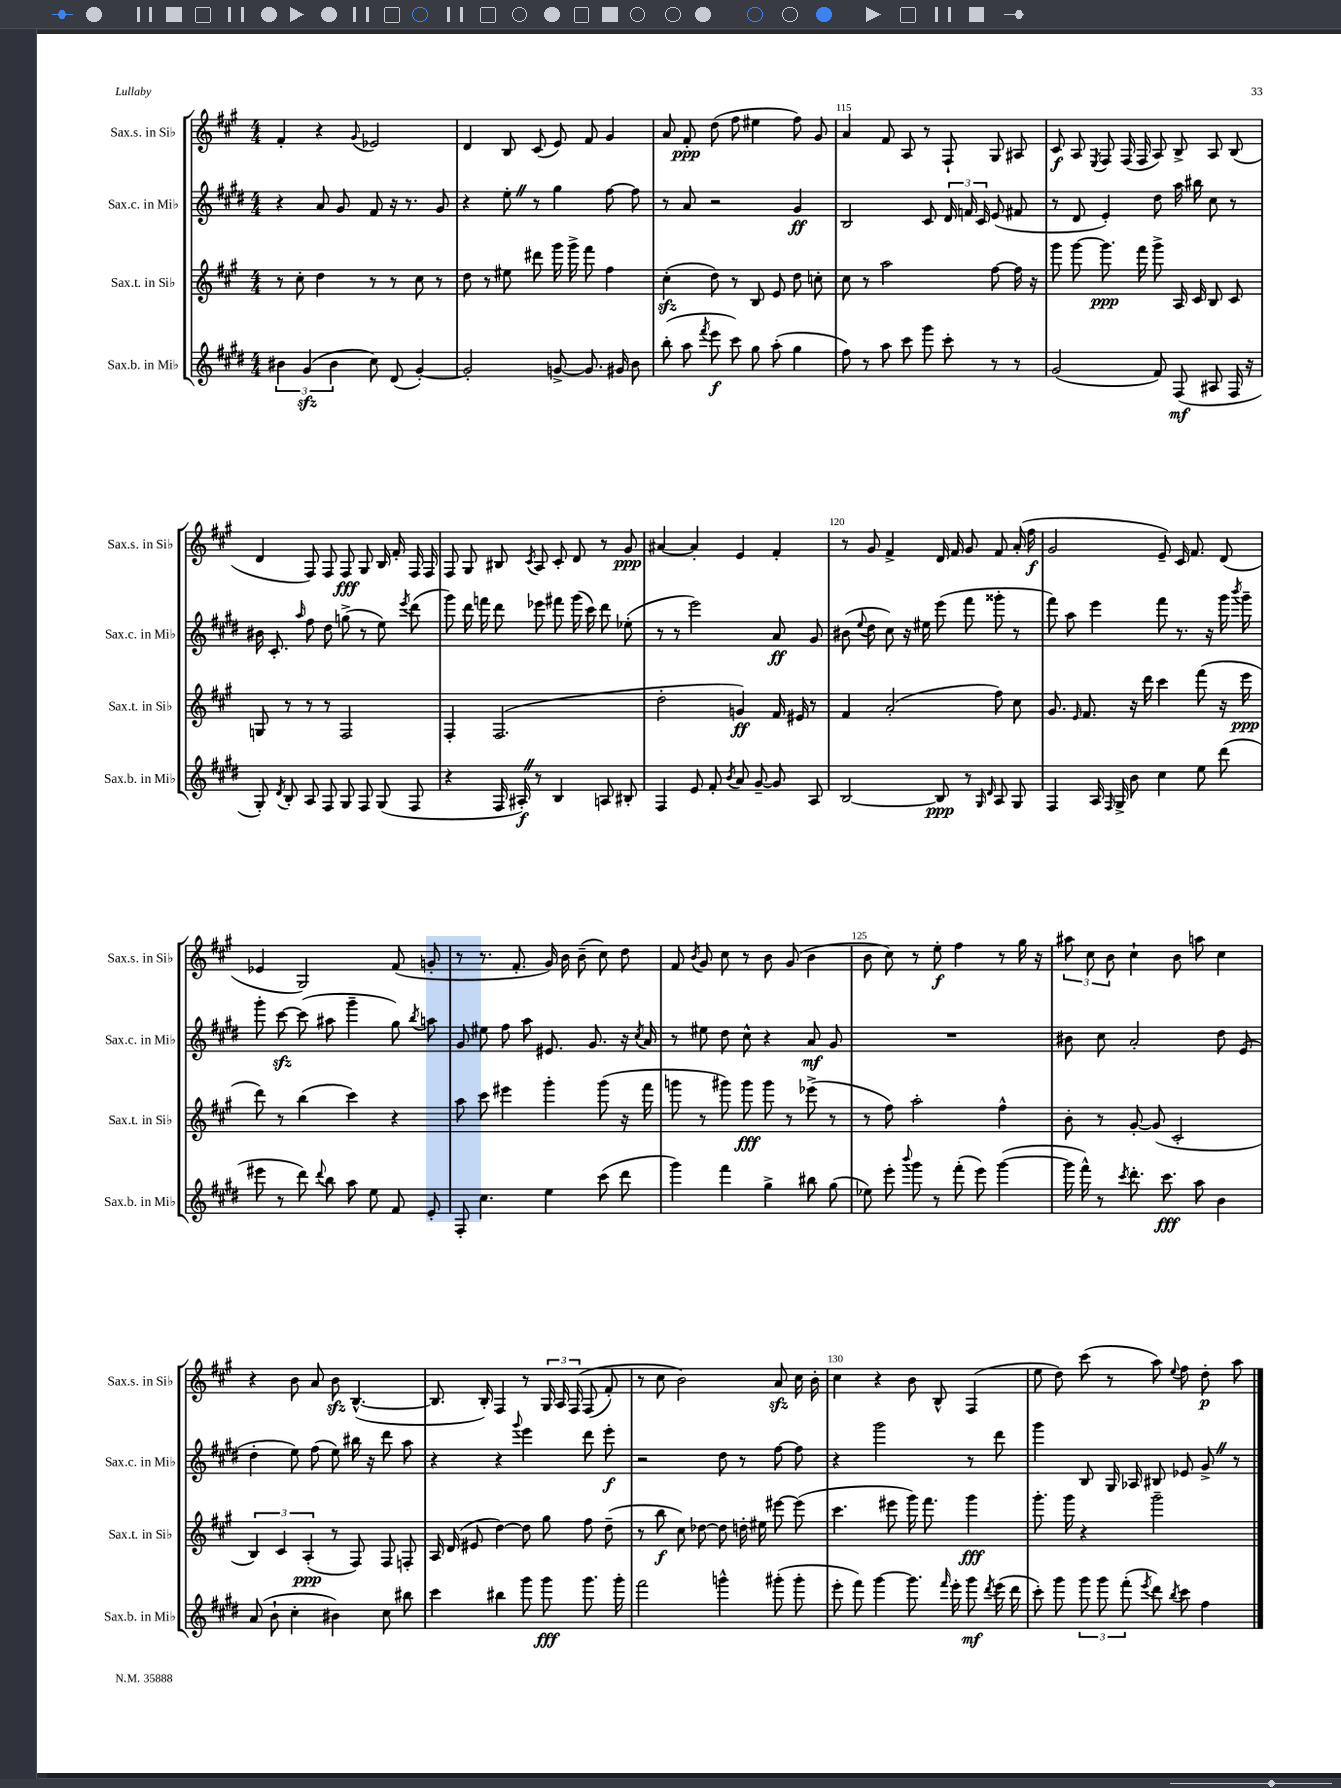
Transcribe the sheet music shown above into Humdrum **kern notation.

**kern	**kern	**kern	**kern
*staff4	*staff3	*staff2	*staff1
*clefG2	*clefG2	*clefG2	*clefG2
*k[f#c#g#d#]	*k[f#c#g#]	*k[f#c#g#d#]	*k[f#c#g#]
*M4/4	*M4/4	*M4/4	*M4/4
6b#\	8r	4r	4f#'/
.	8cc#'\	.	.
(6g#/	.	.	.
.	4dd\	8a/	4r
6b#\	.	.	.
.	.	8g#/	.
.	.	.	8qqg#/
8cc#\)	8r	8f#/	2e-/
(8d#/	8r	16r	.
.	.	8.r	.
[4g#'/)	8cc#\	.	.
.	8r	8g#/	.
=	=	=	=
2g#'/]	8dd\	4r	4d/
.	8r	.	.
.	8ee#\	8ee'\	8B/
.	8ddd#\	8r	(8c#/
[8g^/	16ggg#\	4gg#\	8e/)
.	16ggg#^\	.	.
8.g/]	8fff#\	.	8f#/
.	4ff#\	[8ff#\	4g#/
16g#/	.	.	.
8b\	.	8ff#\]	.
=	=	=	=
(8bb'\	(4cc#'\	8r	8a/
8aa\	.	8a/	8f#'/
8qfff#/	.	.	.
8eee\	8dd\)	2r	(8dd\
8ccc#\)	8r	.	8ff#\
8gg#\	8B/	.	4ee#\
(8aa'\	8e/	.	.
4gg#\	8dd\	4g#/	8ff#\)
.	8cc'\	.	8g#/
=	=	=	=
8ff#\)	8cc#\	2B/	4a/
8r	8r	.	.
8aa\	2aa\	.	8f#/
8ccc#\	.	.	8A/
8ggg#\	.	8c#/	8r
8ccc#'\	.	24d#/	8F#`/
.	.	24f/	.
.	.	24c#/	.
8r	[8ff#\	(8e/	8G#/
8r	16ff#\]	8f#/	8A#/
.	16r	.	.
=	=	=	=
(2g#/	8ggg#\	8r	8c#/
.	[8ggg#\	8d#/	8A/
.	.	.	8qE/
.	8.ggg#\]	4e'/)	8F#/
.	.	.	(16F#/
.	16fff#\	.	16F#/
8f#/)	8ggg#^\	8dd#\	8A/)
(8F#/	16A/	16aa\	8B^/
.	16c#/	16bb#\	.
8A#/	8B/	8cc#\	8A/
16F#/	8c#/	8r	(8B/
16r	.	.	.
=	=	=	=
8G#'/)	8G/	16b#\	4d/
.	.	8.c#'/	.
8qd#/	.	.	.
8B'/	8r	.	.
.	.	16qqaa/	.
8A/	8r	8ff#\	8F#/)
8F#/	8r	8dd#\	8F#/
8G#/	2F#/	(8gg^\	8F#/
8F#/	.	8r	8G#/
(8G#/	.	8ee\)	16B/
.	.	.	16f#'/
.	.	8qeee/	.
8F#/	.	(8ddd#\	16F#/
.	.	.	16F#/
=	=	=	=
4r	4F#'/	8ggg#\)	8F#/
.	.	16ddd#\	8G#/
.	.	16fff\	.
16F#/	(2.F#/	8ddd#\	8B#/
16A#'/)	.	.	.
.	.	.	8qc#/
8r	.	8eee-\	8A/
4B/	.	8fff#\	8c#'/
.	.	(16ggg#\	8d/
.	.	16ccc#\)	.
8A/	.	8ddd#\	8r
8B#'/	.	(8ee-'\	8g#/
=	=	=	=
4F#/	2dd'\	8r	[4a#/
.	.	8r	.
8e/	.	2eee\)	4a#'/]
8f#'/	.	.	.
8qb/	.	.	.
8a/	4g/)	.	4e/
[8g#~/	.	.	.
8g#/]	16f#/	8a/	4f#'/
.	16e#/	.	.
8A/	8r	8g#/	.
=	=	=	=
[2B/	4f#/	(8b#\	8r
.	.	8qqee/	.
.	.	8dd#\	8g#/
.	(2a'/	8cc#\)	4f#^/
.	.	16r	.
.	.	16ee#\	.
8B/]	.	(8eee\	16d/
.	.	.	16f#/
8r	.	8fff#\	8g#/
16qqG#/	.	.	.
16qqd#/	.	.	.
8A/	8ff#\)	8ggg##'\	8f#/
8G#/	8cc#\	8r	(16a'/
.	.	.	16ff#\
=	=	=	=
4F#/	8.g#/	8fff#\)	2g#/
.	.	8aa\	.
.	16qqe/	.	.
.	8.f#/	.	.
16A/	.	4eee\	.
16qqF#/	.	.	.
16G#^/	.	.	.
8b\	16r	.	.
.	16ddd\	.	.
4cc#\	4ccc#\	8fff#\	8e~/)
.	.	8.r	16c#/
.	.	.	8.f#/
8ee\	(8fff#\	.	.
.	.	16r	.
(8ddd#\	16r	16ggg#\	(8d/
.	.	8qbbb/	.
.	16eee\	16ggg#~\	.
=	=	=	=
8eee#\	8ddd\)	8ggg#'\	4e-/
8r	8r	[8ccc#\	.
8ddd#\)	(4bb\	(8ccc#\]	2G#/)
8qqddd#/	.	.	.
8bb\	.	8aa#\	.
8aa\	4ccc#\)	4ggg#~\	.
8ee\	.	.	.
8f#/	4r	8gg#\)	(8f#/
.	.	8qbb/	.
8e'/	.	8aa\	8g'/
=	=	=	=
8F#'/	8aa\	8g#/	8r
4.cc#\	8ccc#\	8ee#\	8.r
.	4eee#\	8ff#\	.
.	.	.	8.f#'/
.	.	8aa\	.
4ee\	4ggg#'\	8.e#/	16g#/)
.	.	.	16b\
.	.	.	(8b~\
.	.	8.g#/	.
(8ccc#\	(8ggg#\	.	8cc#\)
8ddd#\	16r	16r	8dd\
.	.	8qcc#/	.
.	16fff#\	16a/	.
=	=	=	=
4ggg#\)	8ggg\	8r	8f#/
.	.	.	8qb/
.	8r	8ee#\	8g#/
4fff#\	8ggg#\)	8dd#\	8cc#\
.	8ggg#\	8cc#^^\	8r
4gg#^\	8ggg#\	4r	8b\
.	8r	.	(8g#/
8bb#\	(8eee-^\	8a/	4b\
(8gg#\	8r	8g#/	.
=	=	=	=
8ee-\)	8r	1r	8b\
8eee'\	8ff#\)	.	8cc#\)
8qqbbb/	.	.	.
8ggg#\	2aa'\	.	8r
8r	.	.	8ee'\
(8fff#'\	.	.	4ff#\
8eee\)	.	.	.
([4ggg#\	4ff#^^\	.	8r
.	.	.	16gg#\
.	.	.	16r
=	=	=	=
16ggg#\]	8b'\	8b#\	12aa#\
16fff#^^\)	.	.	.
.	.	.	12cc#\
8r	8r	8cc#\	.
.	.	.	12b\
8qccc#/	.	.	.
8.ddd#'\	[8g#'/	2a'/	4cc#`\
.	(8g#/]	.	.
8.ccc#\	.	.	.
.	2c#'/	.	8b\
8aa\	.	.	8aa\
4b\	.	8dd#\	4cc#\
.	.	(8e/	.
=	=	=	=
(8a/	6B/)	4dd#'\	4r
8b`\	.	.	.
.	6c#/	.	.
4cc#'\	.	8ee\)	8b\
.	(6A'/	.	.
.	.	(8ff#\	8a/
4b#\)	8r	8ee\)	8b\
.	8F#/)	16bb#\	([4.B^^/
.	.	16r	.
8cc#\	8F#/	8ddd#\	.
8bb#\	8F'/	8aa\	.
=	=	=	=
4ccc#\	16A/	4r	8.B/]
.	(16d/	.	.
.	8e#/	.	.
.	.	.	16B'/)
4bb#\	[4dd\)	4r	4F#/
.	.	8qqggg#/	.
8ggg#\	8dd\]	4eee\	8r
8ggg#\	8gg#\	.	24G#/
.	.	.	24A/
.	.	.	&(24F#/
8.ggg#\	8ff#\	8ddd#\	(8F#/
.	(8dd~\	8eee'\	8f#'/)
16ggg#'\	.	.	.
=	=	=	=
2fff#\	8r	2r	8r
.	8bb\	.	8cc#\
.	8cc#\)	.	2b\&)
.	[8dd-\	.	.
4ggg^^\	8dd-\]	8dd#\	.
.	16dd'\	8r	.
.	16ee#\	.	.
(8ggg#'\	[8eee#\	[8ff#\	8a/
8ggg#'\	(8eee#\]	8ff#\]	16cc#\
.	.	.	16b'\
=	=	=	=
8eee'\	4.ccc#\	4r	4cc#\
8fff#\)	.	.	.
[4ggg#\	.	2ggg#\	4r
.	8eee#\	.	.
8.ggg#\]	16ggg#\)	.	8b\
.	8.fff#\	.	.
.	.	.	8B^^/
16qqfff#/	.	.	.
16eee'\	.	.	.
8ggg#\	4ggg#\	8r	(4F#/
8qddd#/	.	.	.
(16eee\	.	8ddd#\	.
16ddd#\	.	.	.
=	=	=	=
8ccc#'\)	8.ggg#'\	4ggg#\	8ee\
8ggg#\	.	.	8dd\)
.	16ggg#\	.	.
12ggg#\	4r	8B/	(8ccc#\
12ggg#\	.	.	.
.	.	16G#/	8r
(12fff#'\	.	.	.
.	.	16A-/	.
8qeee/	.	.	.
8ddd#\)	2ggg#~\	8B#/	8aa\)
8qbb/	.	.	8qqee/
8ccc#\	.	8e-/	8ff#\
4ff#\	.	8g#^/	8dd'\
.	.	8r	8aa\
==	==	==	==
*-	*-	*-	*-
